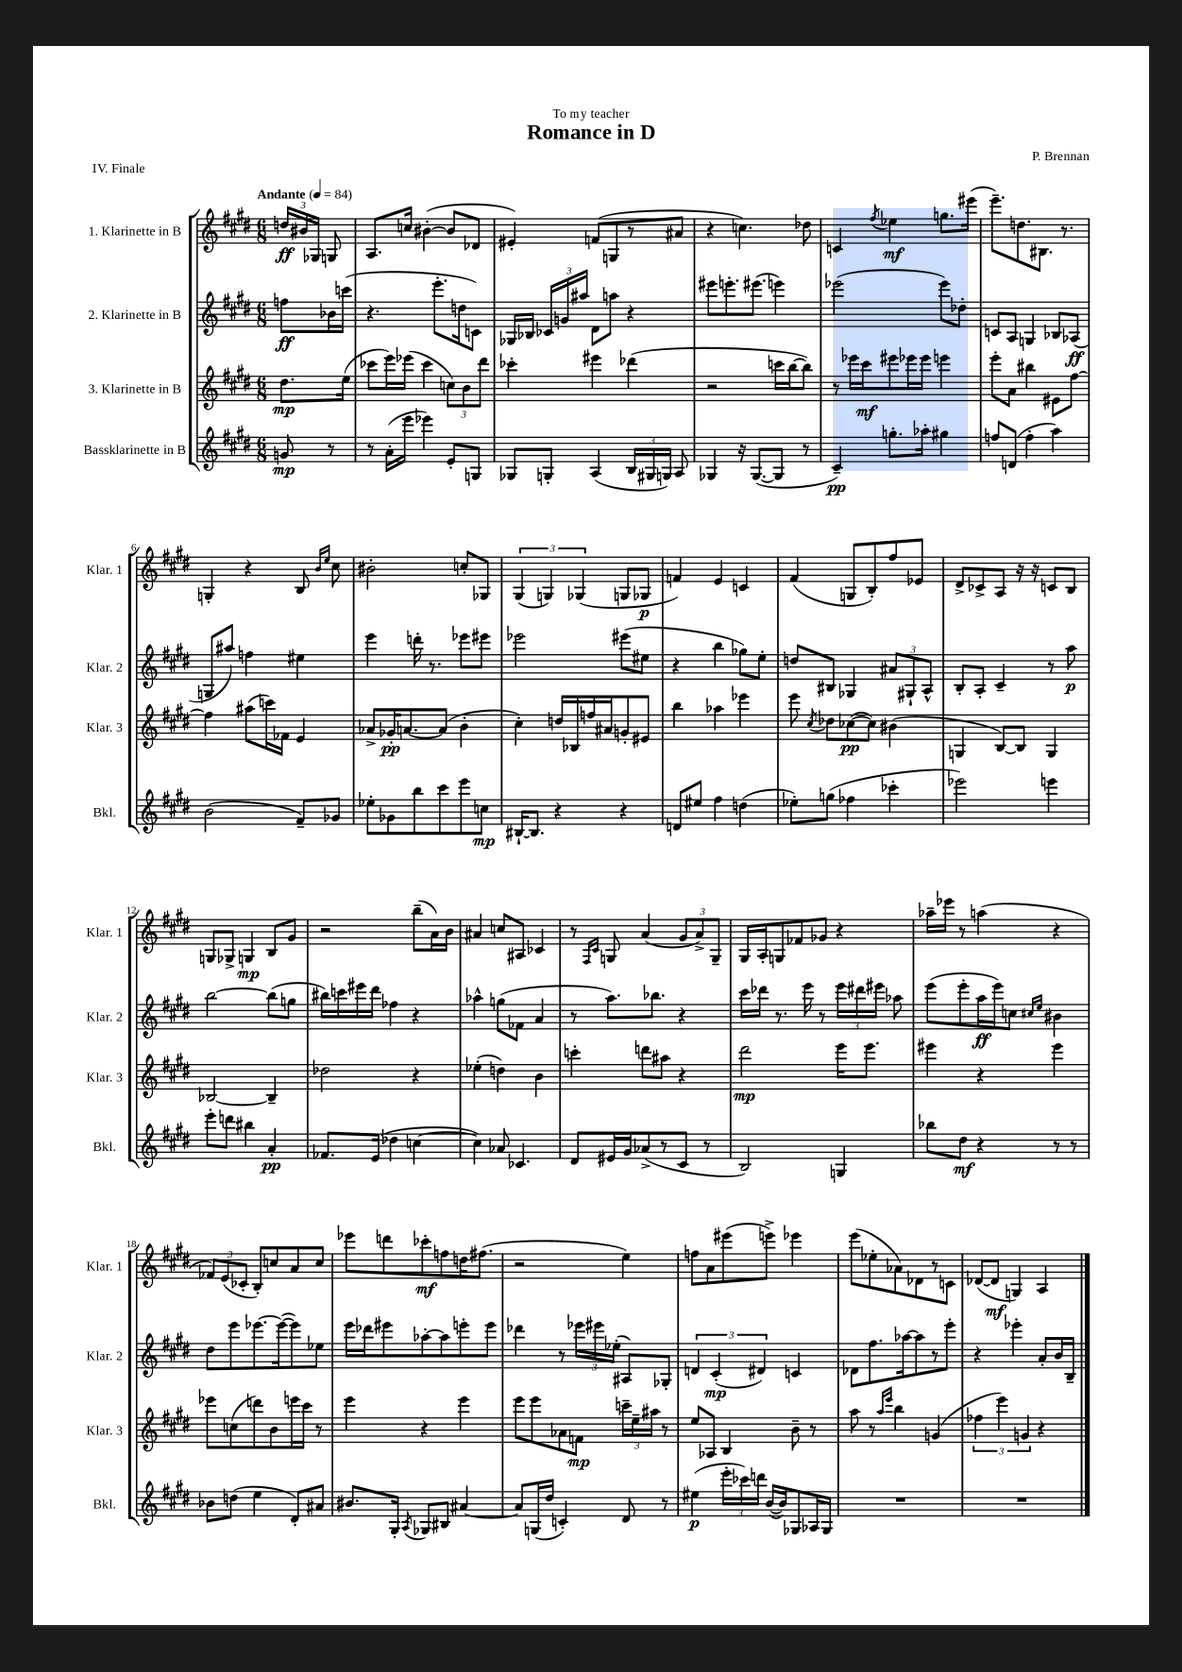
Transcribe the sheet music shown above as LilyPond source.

\header { title = "Romance in D" composer = "P. Brennan" dedication = "To my teacher" piece = "IV. Finale" }
<<
\new StaffGroup <<
\new Staff = "s0" \with { instrumentName = "1. Klarinette in B" shortInstrumentName = "Klar. 1" } {
    \clef treble \key e \major \numericTimeSignature \time 6/8 \partial 4 \tempo "Andante" 4 = 84
    \autoBeamOff \tuplet 3/2 { d''16[\ff bis'16 ges16] } g8 |
    a8.[ c''16] bis'4~-.( bis'8[ des'8] |
    eis'4-.) f'8[( g8 r8 ais'8] |
    r4 c''4.) des''8 |
    c'4 \acciaccatura { fis''8 } ees''4\mf g''8.[ eis'''16]( |
    e'''8.[--) d''8. bis8.] r8. |
    g4-. r4 b8 \grace { b'16[ e''16] } cis''8 |
    bis'2-. c''8[-. ges8] |
    \tuplet 3/2 { gis4( g4) ges4( } g8[ ges8]\p |
    f'4) e'4 c'4 |
    fis'4( g8[ b8-.) fis''8 ees'8] |
    dis'8[-> ces'8-> a8] r16 r16 c'8[ b8] |
    g8[ ges8]-> g4\mp b8[ gis'8] |
    r2 b''8[--( a'16) b'16] |
    ais'4 c''8[ ais8] ces'4 |
    r8 \grace { fis16[ cis'16] } g8 a'4( \tuplet 3/2 { gis'8[ a'8->) g8]-- } |
    gis16[ a16-. g8 fes'8 ges'8] r4 |
    aes''16[-- ees'''16] r8 a''4( r4 |
    \tuplet 3/2 { fes'8[) e'8( ces'8]-. } b8[-.) c''8 a'8 c''8] |
    ees'''8[ d'''8 ces'''8-.\mf f''8 d''16 fis''8.]( |
    r2 e''4) |
    f''8[ a'8 eis'''8( e'''8]->) ees'''4 |
    e'''8[( ees''8-. aes'8) des'8 r8 c'8] |
    des'8[~( des'8]\mf g4) a4 \bar "|." |
}
\new Staff = "s1" \with { instrumentName = "2. Klarinette in B" shortInstrumentName = "Klar. 2" } {
    \clef treble \key e \major \numericTimeSignature \time 6/8 \partial 4
    \autoBeamOff f''8[\ff bes'16 c'''16]( |
    r4. e'''8.[-. d''16 c'8]) |
    ges16[ bes16] \tuplet 3/2 { ces'16[ g'16 ais''16] } dis'8[ a''8] r4 |
    eis'''8[ e'''8.-. eis'''8.]( e'''4) |
    ees'''2( ees'''8[) des''8]-. |
    c'8[ a8] g4 bes8[ aes8]\ff( |
    g8[ ais''8]) f''4 eis''4 |
    e'''4 d'''16-. r8. ees'''8[ eis'''8] |
    ees'''2 eis'''8[( eis''8] |
    r4 b''4 ges''8[) e''8]-. |
    d''8[ bis8] ges4 \tuplet 3/2 { ais'8[ gis8-! a8]-^ } |
    b8[-. a8]-. cis'4-- r8 a''8\p |
    b''2~ b''8[( g''8] |
    bis''16[) c'''16 eis'''16 dis'''16] fes''4 r4 |
    aes''4-^ g''8[( fes'8] a'4 |
    r8 a''8.[) bes''8.] r4 |
    cis'''16[ des'''16] r8. e'''16 r8 \tuplet 3/2 { e'''16[ dis'''16 eis'''16] } aes''8 |
    e'''8[( e'''8-. a''16\ff e'''16) c''8] \grace { cis''16[ e''16] } bis'4 |
    dis''8[ e'''8 ees'''8.~ ees'''16~( ees'''8) ees''8] |
    e'''16[ des'''16 eis'''8 aes''8~-. aes''8 e'''8-. e'''8] |
    des'''4 r8 \tuplet 3/2 { ees'''16[ eis'''16 ees''16]-.( } ais8[) ges8]-. |
    \tuplet 3/2 { d'4 cis'4-.\mp( dis'4) } c'4 |
    des'8[ fis''8. aes''16~ aes''8 r8 e'''8]-. |
    r4 ees'''4-. a'8[-. b'16 b16]-- \bar "|." |
}
\new Staff = "s2" \with { instrumentName = "3. Klarinette in B" shortInstrumentName = "Klar. 3" } {
    \clef treble \key e \major \numericTimeSignature \time 6/8 \partial 4
    \autoBeamOff dis''8.[\mp e''16]( |
    ces'''8[ e'''16) ees'''16]( ces'''4 \tuplet 3/2 { c''8[) b'8 dis'''8] } |
    ces'''4-. eis'''4 des'''4( |
    r2 c'''16[ b''16~ b''8]) |
    r8 ees'''16[ cis'''16\mf eis'''8 ees'''16 ees'''16] e'''4 |
    e'''8[-. a'8] bis''4 eis'8[ fis''8]~ |
    fis''4 ais''8[( c'''16) fes'16] e'4 |
    aes'8[-> ges'16-.\pp a'8.~ a'8]( b'4-. |
    cis''4-.) d''16[ bes16 f''16 ais'16 g'8-. eis'8] |
    b''4 aes''4 ees'''4 |
    e'''8 \acciaccatura { cis''8 } des''8[ ces''8~\pp( ces''8]) bis'4( |
    g4 b8[~) b8] g4 |
    bes2~ bes4-- |
    des''2 r4 |
    ees''4-.( d''4) b'4 |
    c'''4-. d'''8[ ais''8] r4 |
    dis'''2\mp e'''16[ e'''8.] |
    eis'''4 r4 eis'''4 |
    ees'''8[ c''8( d'''8) b'8 e'''16 cis'''16] r8 |
    e'''4 r4 e'''4 |
    e'''8[ e'''8 aes'8 f'8]\mp \tuplet 3/2 { c'''16[-- e''16-- ais''16] } r8 |
    e''8[ aes8] b4 b'8-- r8 |
    a''8 r8 \grace { a''16[ e'''16] } b''4 g'4( |
    \tuplet 3/2 { fes''4 e'''4) g'4 } r4 \bar "|." |
}
\new Staff = "s3" \with { instrumentName = "Bassklarinette in B" shortInstrumentName = "Bkl." } {
    \clef treble \key e \major \numericTimeSignature \time 6/8 \partial 4
    \autoBeamOff g'8\mp r8 |
    r8 a'16[-.( e'''16] ees'''4) e'8[-. g8] |
    ges8[ g8]-. a4( \tuplet 3/2 { b16[ gis16 g16]) } a8 |
    ges4 r16 ges8.[~( ges8] r8 |
    cis'4--\pp) g''8.[-. aes''16]-. gis''4 |
    f''8[ d'8]( f''4-. a''4) |
    b'2( fis'8[--) ges'8] |
    ees''8[-. ges'8 b''8 cis'''8 e'''8 c''8]\mp |
    bis16[~-! bis8.] r4 r4 |
    d'8[ eis''8] fis''4 d''4( |
    ees''8[-.) g''8]( fes''4 ces'''4-. |
    ees'''2) e'''4 |
    e'''8[-. d'''8] bis''4 a'4-.\pp |
    fes'8.[ e'16]( des''4 c''4~ |
    c''4) aes'8 ces'4. |
    dis'8[ eis'16 gis'16 aes'8->( r8 cis'8] r8 |
    b2) g4 |
    bes''8[ dis''8]\mf r4 r8 r8 |
    bes'8[ d''8]( e''4 dis'8[-.) ais'8] |
    bis'8.[ gis16]-. \acciaccatura { a8 } ges8[ bis8] ais'4~ |
    ais'8[ g16( dis''16] c'4-.) dis'8 r8 |
    eis''4\p( \tuplet 3/2 { e'''16[-. ces'''16) d'''16] } b'16[~( b'16) ges8 aes16 ges16] |
    R2. |
    R2. \bar "|." |
}
>>
>>
